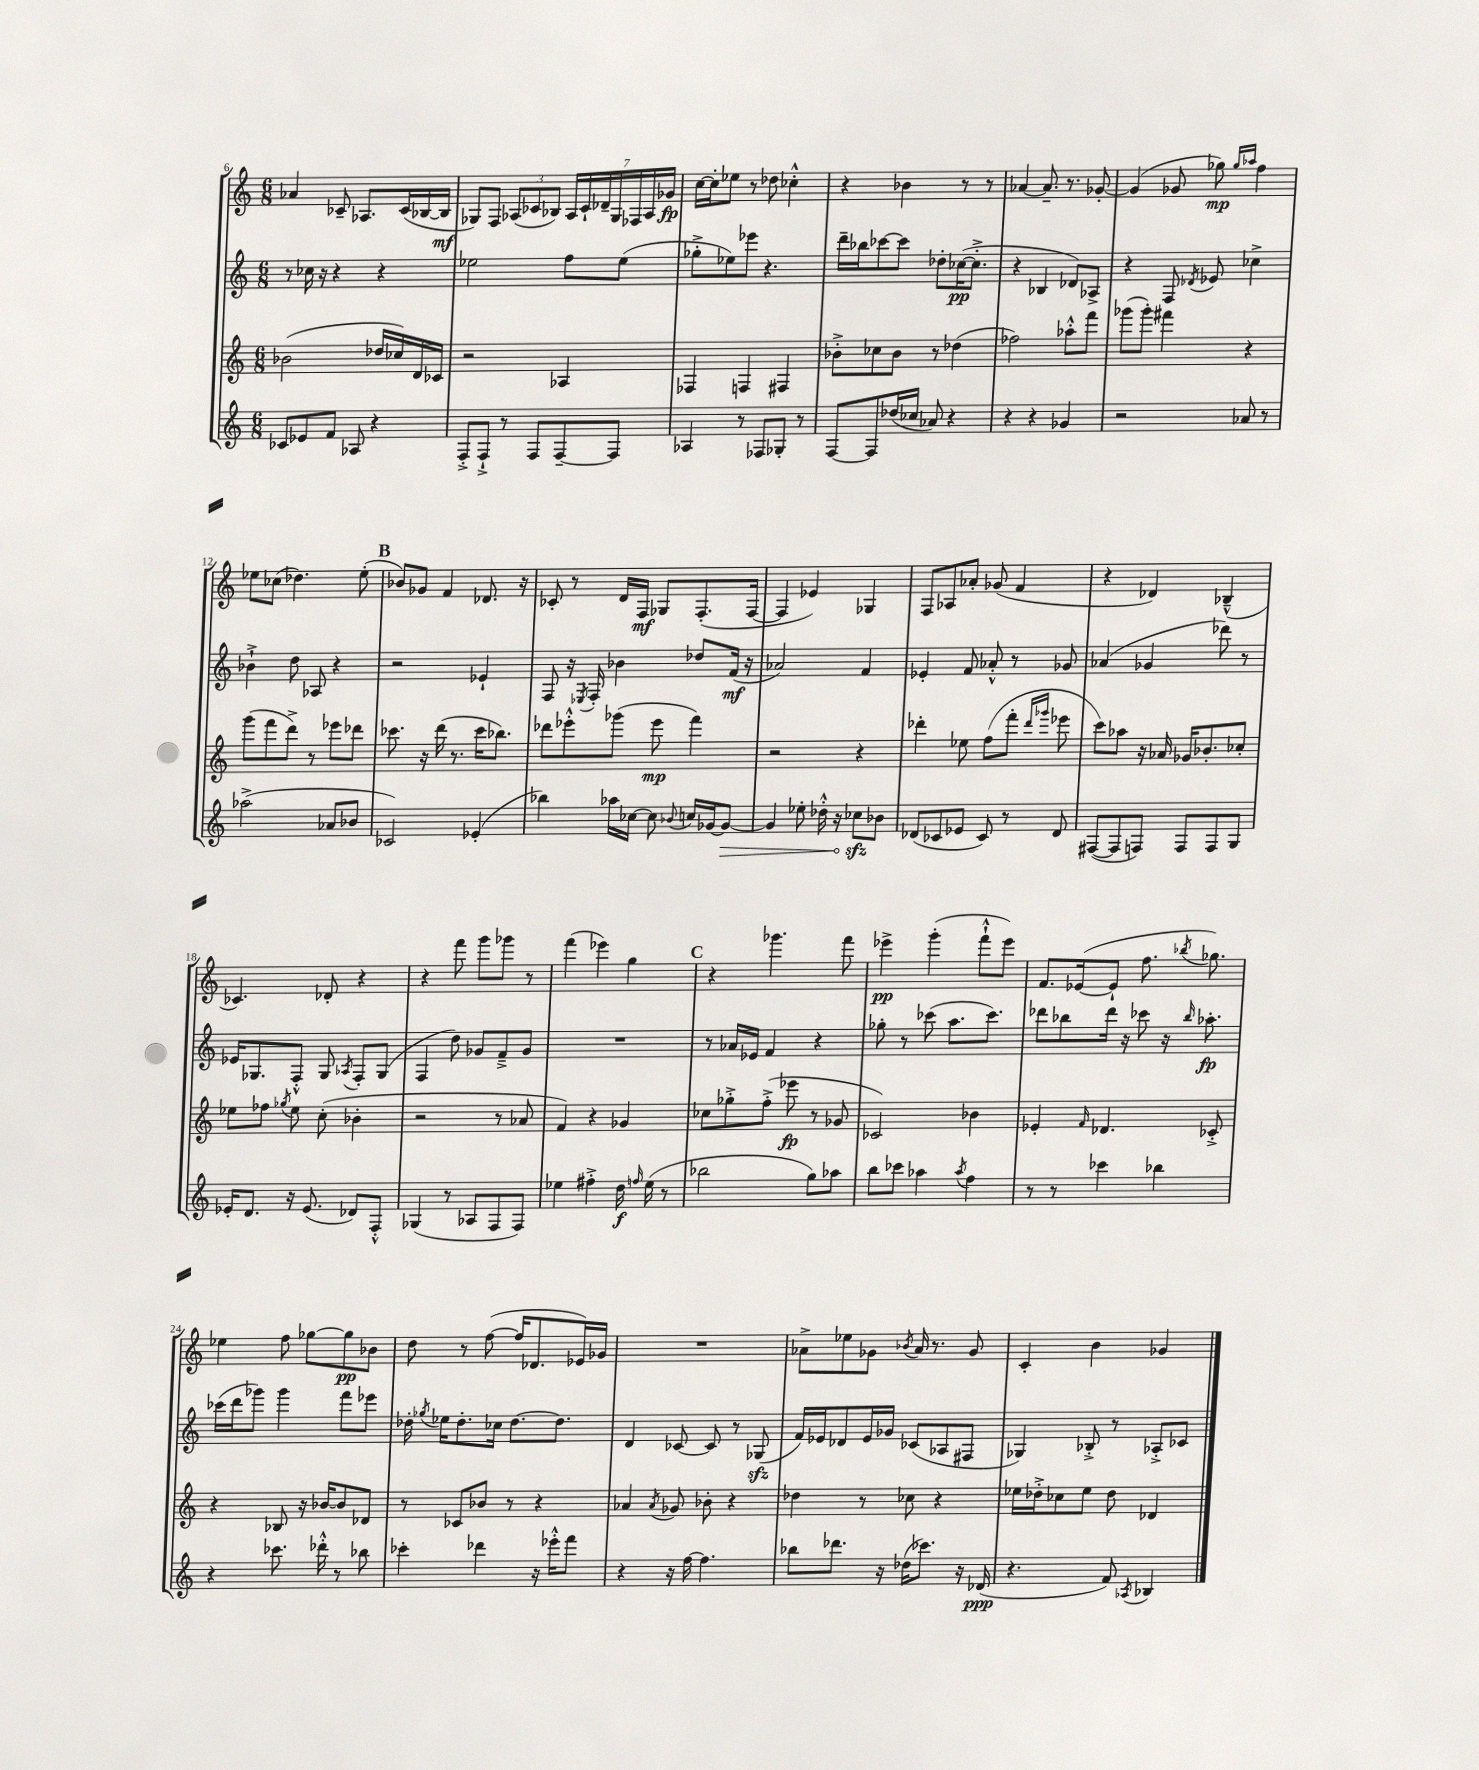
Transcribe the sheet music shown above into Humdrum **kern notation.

**kern	**dynam	**kern	**dynam	**kern	**dynam	**kern	**dynam
*part4	*part4	*part3	*part3	*part2	*part2	*part1	*part1
*staff4	*staff4	*staff3	*staff3	*staff2	*staff2	*staff1	*staff1
*clefG2	*	*clefG2	*	*clefG2	*	*clefG2	*
*k[]	*	*k[]	*	*k[]	*	*k[]	*
*M6/8	*	*M6/8	*	*M6/8	*	*M6/8	*
=6	=6	=6	=6	=6	=6	=6	=6
8c-X/L	.	(2b-X\	.	8r	.	4a-X/	.
8e-X/	.	.	.	16cc-X\	.	.	.
.	.	.	.	16r	.	.	.
8f/J	.	.	.	4r	.	8c-X~/	.
8A-X/	.	.	.	.	.	8.A-X/L	.
4r	.	16dd-X/LL	.	4r	.	.	.
.	.	16cc-X/)	.	.	.	(16c-/L	.
.	.	16d/	.	.	.	[16B-X/	.
.	.	16c-X/JJ	.	.	.	16B-/JJ]	mf
=7	=7	=7	=7	=7	=7	=7	=7
8F'^/L	.	2r	.	2ee-X\	.	8G-X/L)	.
8F`^/J	.	.	.	.	.	8F/J	.
8r	.	.	.	.	.	(12A-X/L	.
.	.	.	.	.	.	12c-X/	.
8F/L	.	.	.	.	.	.	.
.	.	.	.	.	.	12B-X/J)	.
[8F~/	.	4A-X/	.	8ff\L	.	28A-/LL	.
.	.	.	.	.	.	28c-`/	.
.	.	.	.	.	.	28d-X~/	.
.	.	.	.	.	.	28G-/	.
8F/J]	.	.	.	(8ee-\J	.	.	.
.	.	.	.	.	.	28F-X/	.
.	.	.	.	.	.	28A-/	.
.	.	.	.	.	.	28g-X/JJ	fp
=8	=8	=8	=8	=8	=8	=8	=8
4A-X/	.	4F-X/	.	8gg-X'^\L	.	[16cc\LL	.
.	.	.	.	.	.	16cc'\J]	.
.	.	.	.	8ee-X\)	.	8ee-X\J	.
8r	.	4Fn/	.	8eee-X\J	.	8r	.
8F-X/L	.	.	.	4.r	.	8dd-X\	.
8G-X'/J	.	4F#X/	.	.	.	4cc-X'^^\	.
8r	.	.	.	.	.	.	.
=9	=9	=9	=9	=9	=9	=9	=9
[8F/L	.	8b-X'^\L	.	16ddd~\LL	.	4r	.
.	.	.	.	16bb-X\J	.	.	.
8F/]	.	8cc-X\	.	[8ccc-X\	.	.	.
(16dd-X/L	.	8b-\J	.	8ccc-\J]	.	4b-X\	.
16cc-X/JJ	.	.	.	.	.	.	.
8a-X/)	.	8r	.	8dd-X'\L	.	.	.
4r	.	(4dd-X\	.	([16cc-X\K	pp	8r	.
.	.	.	.	8.cc-'^\J]	.	.	.
.	.	.	.	.	.	8r	.
=10	=10	=10	=10	=10	=10	=10	=10
4r	.	2ff-X\)	.	4r	.	[4a-X/	.
4r	.	.	.	4B-X/	.	8.a-~/]	.
.	.	.	.	.	.	8.r	.
4g-X/	.	8aa-X'^^\L	.	8d-X/L)	.	.	.
.	.	8fff\J	.	8A-X^/J	.	[8g-X'/	.
=11	=11	=11	=11	=11	=11	=11	=11
2r	.	(8ggg-X\L	.	4r	.	(4g-/]	.
.	.	8ggg-'\J)	.	.	.	.	.
.	.	4fff#X\	.	8F/	.	8g-X/	.
.	.	.	.	8qd-X/	.	.	.
.	.	.	.	8e-X/	.	8gg-X\)	mp
.	.	.	.	.	.	16qqgg-/LL	.
.	.	.	.	.	.	16qqaa-X/JJ	.
8a-X/	.	4r	.	4cc-X^\	.	4ff\	.
8r	.	.	.	.	.	.	.
!!LO:LB:g=z
=12	=12	=12	=12	=12	=12	=12	=12
(2aa-X^\	.	(8ggg\L	.	4b-X`^\	.	8ee-X\L	.
.	.	8fff\	.	.	.	(8cc-X\J	.
.	.	8ddd^\J)	.	8dd\	.	4.dd-X\)	.
.	.	8r	.	8A-X/	.	.	.
8a-X/L	.	8eee-X\L	.	4r	.	.	.
8b-X/J	.	8ddd-X\J	.	.	.	(8ee-'\	.
!!LO:REH:place=s1:t=B
=13	=13	=13	=13	=13	=13	=13	=13
2c-X/)	.	8.ccc-X\	.	2r	.	8b-X/L)	.
.	.	.	.	.	.	8g-X/J	.
.	.	16r	.	.	.	.	.
.	.	(16ddd\	.	.	.	4f/	.
.	.	8.r	.	.	.	.	.
(4e-X'/	.	16ccc-\KL	.	4e-X`/	.	8.d-X/	.
.	.	8.bb-X\J)	.	.	.	.	.
.	.	.	.	.	.	16r	.
=14	=14	=14	=14	=14	=14	=14	=14
4bb-X\)	.	8ddd-X\L	.	8F/	.	8c-X'/	.
.	.	8eee-X'^^\	.	16r	.	8r	.
.	.	.	.	8qE-X/	.	.	.
.	.	.	.	16F'/	.	.	.
16aa-X\LL	.	(8ggg-X\J	.	4b-X\	.	16d/LL	.
[16cc-X\JJ	.	.	.	.	.	16F/JJ	mf
8cc-\]	.	8eee-\	mp	.	.	8G-X/L	.
8qqb-X/	.	.	.	.	.	.	.
16ccn/LL	.	4fff\)	.	8dd-X/L	.	(8.F'/	.
[16g-X/J	.	.	.	.	.	.	.
!	!LO:HP:b	!	!	!	!	!	!
8g-/J_	>	.	.	(16f/Jk	mf	.	.
.	.	.	.	16r	.	[16F/Jk	.
=15	=15	=15	=15	=15	=15	=15	=15
4g-/]	.	2r	.	2a-X/)	.	4F/]	.
8ee-X'\	.	.	.	.	.	4e-X/)	.
16dd-X'^^\	.	.	.	.	.	.	.
16r	.	.	.	.	.	.	.
8cc-Xzz\L	.	4r	.	4f/	.	4G-X/	.
8b-X\J	]	.	.	.	.	.	.
=16	=16	=16	=16	=16	=16	=16	=16
(8d-X/L	.	4ddd-X'\	.	4e-X'/	.	8F/L	.
8c-X/	.	.	.	.	.	8A-X/	.
8e-X/J	.	8ee-X\	.	8f/	.	8a-X'/J	.
8c-/)	.	(8ff\L	.	8a-X'^^/	.	(8g-X/	.
8r	.	8fff'\J	.	8r	.	4f/	.
.	.	16qqddd-/LL	.	.	.	.	.
.	.	16qqggg-X/JJ	.	.	.	.	.
8d-/	.	8eee-X\	.	8g-X/	.	.	.
=17	=17	=17	=17	=17	=17	=17	=17
([8F#X/L	.	8ccc\L)	.	(4a-X/	.	4r	.
8F#/]	.	8aa-X\J	.	.	.	.	.
8Fn/J)	.	16r	.	4g-X/	.	4d-X/)	.
.	.	16a-X/	.	.	.	.	.
8F/L	.	16g-X/KL	.	.	.	.	.
.	.	8.b-X'/	.	.	.	.	.
8F/	.	.	.	8ddd-X\)	.	(4B-X~^^/	.
8G/J	.	8cc-X'/J	.	8r	.	.	.
!!LO:LB:g=z
=18	=18	=18	=18	=18	=18	=18	=18
16e-X'/KL	.	8ee-X\L	.	16e-X/KL	.	4.c-X/)	.
8.d/J	.	.	.	8.G-X/	.	.	.
.	.	8ff-X\J	.	.	.	.	.
.	.	8qgg-X/	.	.	.	.	.
16r	.	8ee-\	.	8F'^^/J	.	.	.
(8.e-/	.	.	.	.	.	.	.
.	.	(8cc'\	.	8G-/	.	8d-X'/	.
.	.	.	.	8qA-X/	.	.	.
8d-X/L)	.	4b-X'\	.	8F'/L	.	4r	.
8F'^^/J	.	.	.	(8G-/J	.	.	.
=19	=19	=19	=19	=19	=19	=19	=19
(4G-X/	.	2r	.	4F/	.	4r	.
8r	.	.	.	8dd\)	.	8fff\	.
8A-X/L	.	.	.	8g-X/L	.	8ggg\L	.
8F/	.	8r	.	8f~^/	.	8ggg-X\J	.
8F/J)	.	8a-X/	.	8g-/J	.	8r	.
=20	=20	=20	=20	=20	=20	=20	=20
4ee-X\	.	4f/)	.	2.r	.	(4fff\	.
4ff#X'^\	.	4r	.	.	.	4eee-X\)	.
16dd\	f	4g-X/	.	.	.	4gg\	.
16qqffn/	.	.	.	.	.	.	.
(16ee-\	.	.	.	.	.	.	.
8r	.	.	.	.	.	.	.
!!LO:REH:place=s1:t=C
=21	=21	=21	=21	=21	=21	=21	=21
2bb-X\	.	8cc-X\L	.	8r	.	4r	.
.	.	8gg-X'^\	.	16a-X/LL	.	.	.
.	.	.	.	16e-X/JJ	.	.	.
.	.	(8ff'^\J	.	4f/	.	4.ggg-X\	.
.	.	8eee-X\	fp	.	.	.	.
8gg\L)	.	8r	.	4r	.	.	.
8aa-X\J	.	8g-X/	.	.	.	8fff\	.
=22	=22	=22	=22	=22	=22	=22	=22
8bb\L	.	2c-X/)	.	8gg-X'\	.	4eee-X^\	pp
8ccc-X\J	.	.	.	8r	.	.	.
4aa-X\	.	.	.	(8ccc-X\	.	(4ggg'\	.
.	.	.	.	8.aa\L	.	.	.
8qaa-/	.	.	.	.	.	.	.
4ff\	.	4b-X\	.	.	.	8fff`^^\L	.
.	.	.	.	8.ccc-\J)	.	.	.
.	.	.	.	.	.	8eee-\J)	.
=23	=23	=23	=23	=23	=23	=23	=23
8r	.	4e-X'/	.	8ddd-X\L	.	8.f/L	.
8r	.	.	.	8bb-X\	.	.	.
.	.	.	.	.	.	([16e-X/k	.
.	.	16qqf/	.	.	.	.	.
4ccc-X\	.	4.d-X/	.	16ddd-\Jk	.	8e-`/J]	.
.	.	.	.	16r	.	.	.
.	.	.	.	8ccc-X\	.	8.ff\	.
4bb-X\	.	.	.	16r	.	.	.
.	.	.	.	16qqbb-/	.	8qbb-X/	.
.	.	.	.	8.aa-X'\	fp	8.gg-X\)	.
.	.	8c-X'^/	.	.	.	.	.
!!LO:LB:g=z
=24	=24	=24	=24	=24	=24	=24	=24
4r	.	4r	.	(16ccc-X\LL	.	4ee-X\	.
.	.	.	.	16ddd\J	.	.	.
.	.	.	.	8ggg-X\J)	.	.	.
8.ccc-X\	.	8B-X/	.	4ggg-\	.	8ff\	.
.	.	16r	.	.	.	[8gg-X\L	.
16ddd-X'^^\	.	[16b-X/KL	.	.	.	.	.
8r	.	8b-/]	.	8fff\L	.	8gg-\]	pp
8bb-X\	.	8d-X/J	.	8eee-X\J	.	8b-X\J	.
=25	=25	=25	=25	=25	=25	=25	=25
4ccc-X'\	.	8r	.	16dd-X'\	.	8dd\	.
.	.	.	.	8qgg-X/	.	.	.
.	.	.	.	16ee-X\KL	.	.	.
.	.	8c-X/L	.	8.dd-'\	.	8r	.
4ddd-X\	.	8b-X/J	.	.	.	([8ff\	.
.	.	.	.	16cc-X\Jk	.	.	.
.	.	8r	.	[8.dd-\L	.	16ff/KL]	.
.	.	.	.	.	.	8.d-X/	.
16r	.	4r	.	.	.	.	.
16eee-X'^^\KL	.	.	.	8.dd-\J]	.	.	.
8fff\J	.	.	.	.	.	16e-X/L)	.
.	.	.	.	.	.	16g-X/JJ	.
=26	=26	=26	=26	=26	=26	=26	=26
4r	.	4a-X/	.	4d/	.	2.r	.
.	.	8qa-/	.	.	.	.	.
16r	.	8g-X/	.	[8c-X/	.	.	.
[16ff\	.	.	.	.	.	.	.
4.ff\]	.	8b-X'\	.	8c-/]	.	.	.
.	.	4r	.	8r	.	.	.
.	.	.	.	(8G-Xzz/	.	.	.
=27	=27	=27	=27	=27	=27	=27	=27
8bb-X\L	.	4dd-X\	.	16f/LL)	.	8a-X^\L	.
.	.	.	.	16e-X/J	.	.	.
8.ddd-X\J	.	.	.	8d-X/	.	8ee-X\	.
.	.	8r	.	16e-/L	.	8g-X\J	.
16r	.	.	.	16g-X/JJ	.	.	.
.	.	.	.	.	.	8qb-X/	.
(16dd-X\KL	.	8cc-X\	.	(8c-X/L	.	16a-/	.
8.ccc-X\J)	.	.	.	.	.	8.r	.
.	.	4r	.	8A-X/	.	.	.
16r	.	.	.	8F#X/J	.	8g-/	.
(16d-X/	ppp	.	.	.	.	.	.
=28	=28	=28	=28	=28	=28	=28	=28
4.r	.	16ee-X\LL	.	4G-X/)	.	4c'/	.
.	.	16dd-X'^\J	.	.	.	.	.
.	.	8cc-X\	.	.	.	.	.
.	.	8ee-\J	.	8B-X'^/	.	4b\	.
8f/)	.	8dd-\	.	8r	.	.	.
8qA-X/	.	.	.	.	.	.	.
4B-X/	.	4d-X/	.	8A-X'^/L	.	4g-X/	.
.	.	.	.	8c-X/J	.	.	.
==	==	==	==	==	==	==	==
*-	*-	*-	*-	*-	*-	*-	*-
